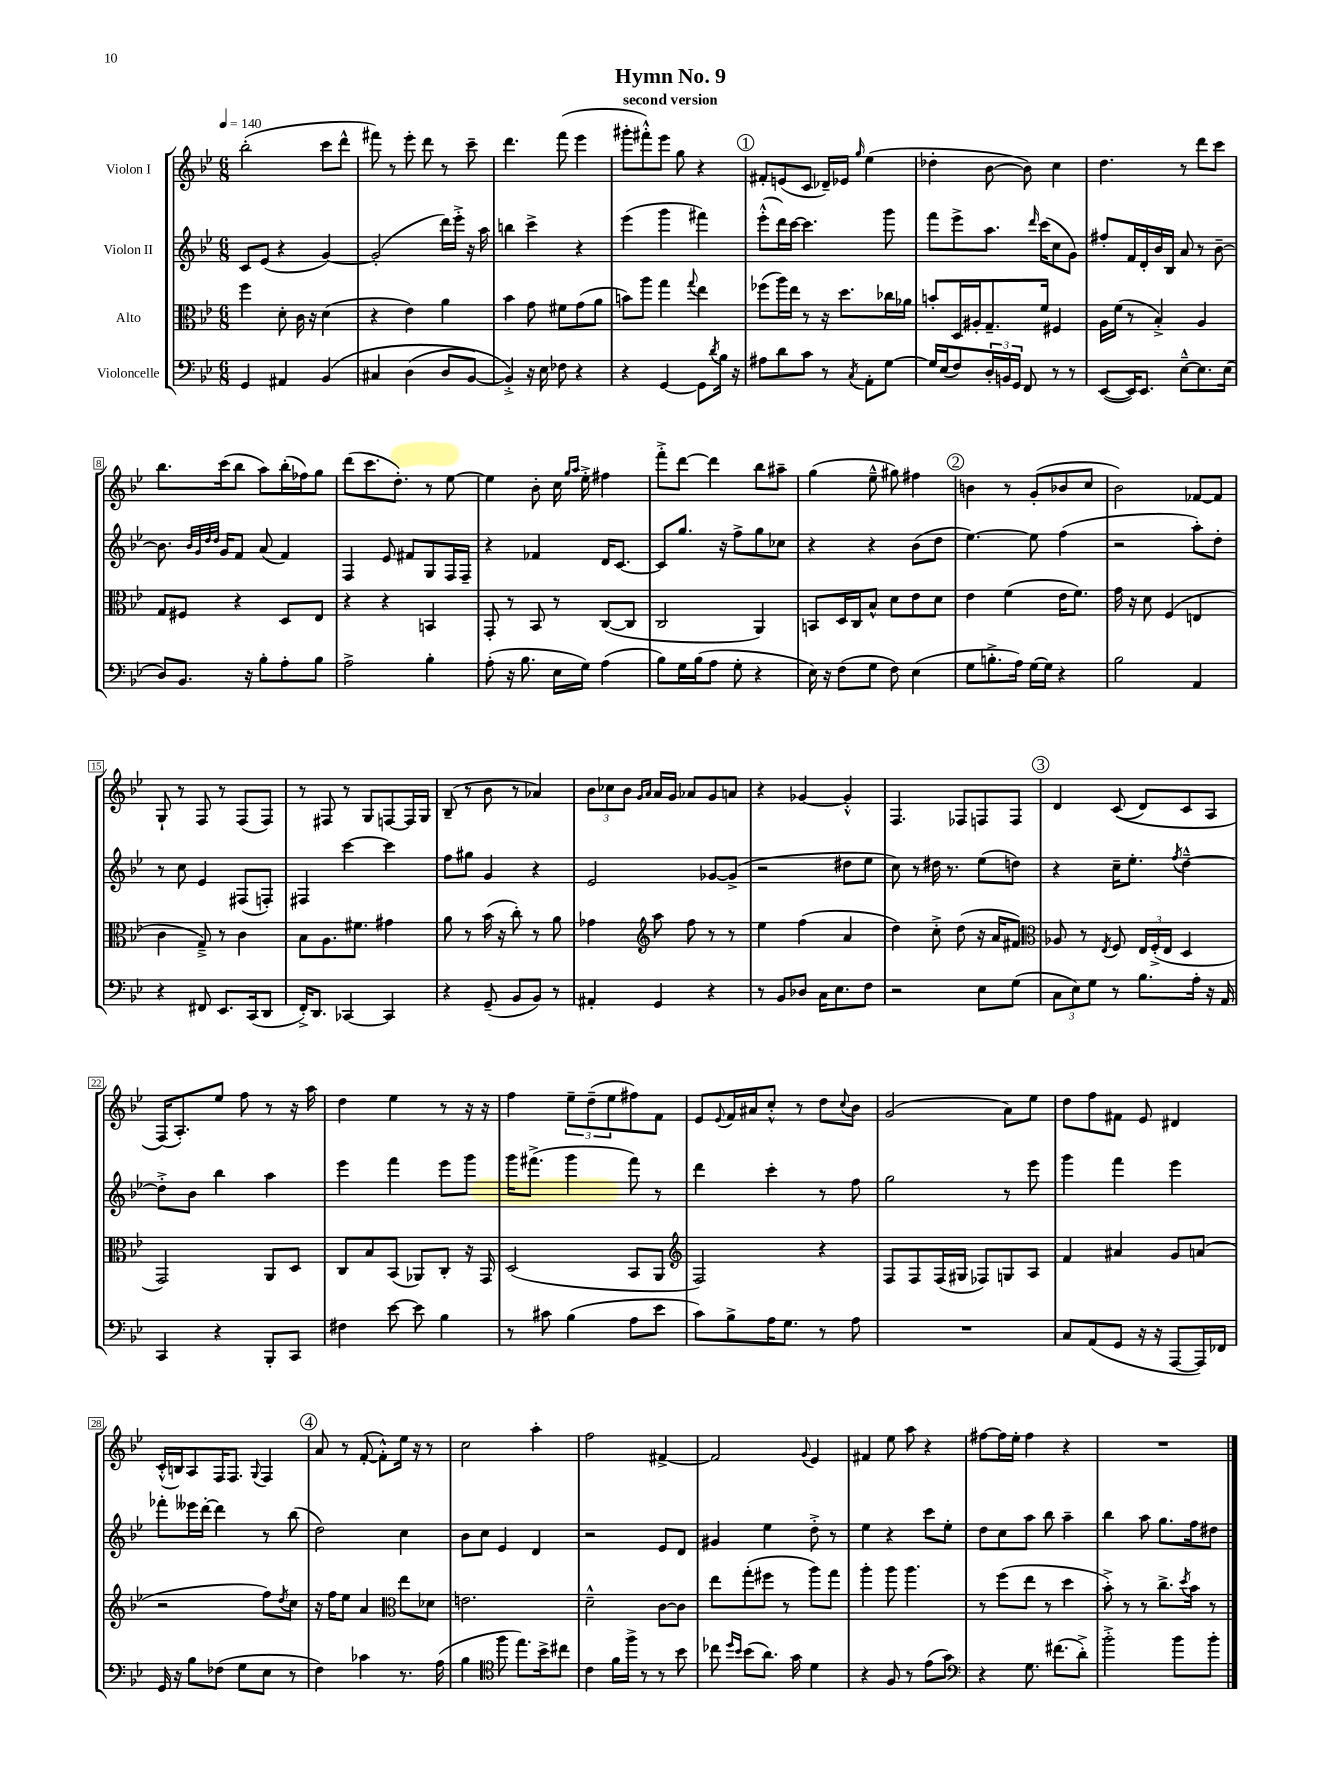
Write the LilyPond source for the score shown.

\header { title = "Hymn No. 9" subtitle = "second version" }
<<
\new StaffGroup <<
\new Staff = "s0" \with { instrumentName = "Violon I" } {
    \clef treble \key bes \major \numericTimeSignature \time 6/8 \tempo 4 = 140
    bes''2-.( c'''8 d'''8-^ |
    fis'''8) r8 ees'''8-. d'''8 r8 c'''8-- |
    d'''4. f'''8( ees'''4 |
    gis'''8-. fis'''8-.-^) ees'''8 g''8 r4 |
    \mark \markup { \circle "1" } fis'8-. e'8( c'8 des'16--) ees'16 \grace { g''16 } ees''4( |
    des''4-. bes'8~ bes'8) c''4 |
    d''4. r8 d'''8 c'''8 |
    bes''8. c'''16( bes''8 a''8) bes''16-.( fes''16) g''8 |
    d'''8( c'''8. d''8.-.) r8 ees''8~ |
    ees''4 bes'8-. c''16 \grace { g''16 a''16 } ees''16-.-> fis''4 |
    f'''8-.-> d'''8~ d'''4 bes''8 ais''8-- |
    g''4( ees''8---^ gis''8) fis''4 |
    \mark \markup { \circle "2" } b'4 r8 g'8-.( bes'8 c''8 |
    bes'2) fes'8~ fes'8 |
    g8-! r8 f8 r8 f8( f8) |
    r8 fis8 r8 g8 f8~ f16 g16 |
    bes8--( r8 bes'8 r8 aes'4) |
    \tuplet 3/2 { bes'8 ces''8 bes'8 } \grace { g'16 a'16 } a'16 g'16 aes'8 g'8 a'8 |
    r4 ges'4~ ges'4-.-^ |
    f4. fes8 f8 f8 |
    \mark \markup { \circle "3" } d'4 c'8(\( d'8) c'8 a8 |
    f16(\) a8.-.) ees''8 f''8 r8 r16 a''16 |
    d''4 ees''4 r8 r16 r16 |
    f''4 \tuplet 3/2 { ees''8-- d''8--( ees''8 } fis''8) f'8 |
    ees'8 \appoggiatura { ees'8 } f'16 ais'16 c''8-.-^ r8 d''8 \appoggiatura { c''8 } bes'8 |
    g'2( a'8) ees''8 |
    d''8 f''8 fis'8 ees'8 dis'4 |
    c'16-.-^( b16) a8 f16 f8. \appoggiatura { g8 } f4 |
    \mark \markup { \circle "4" } a'8 r8 f'8~-.( f'8-.-^) ees''16 r16 r8 |
    c''2 a''4-. |
    f''2 fis'4~-> |
    fis'2 \appoggiatura { g'8 } ees'4 |
    fis'4 ees''8 a''8 r4 |
    fis''8~ fis''16 ees''16-. fis''4 r4 |
    R2. \bar "|." |
}
\new Staff = "s1" \with { instrumentName = "Violon II" } {
    \clef treble \key bes \major \numericTimeSignature \time 6/8
    c'8 ees'8( r4 g'4~) |
    g'2-.( d'''16) ees'''16-.-> r16 a''16 |
    b''4 c'''4-> r4 |
    ees'''4( g'''4 fis'''4) |
    \mark \markup { \circle "1" } ees'''8-.-^( d'''16) c'''16~ c'''4. g'''8 |
    f'''8 ees'''8-> a''8. \grace { d'''16 } c'''16( c''8 g'8) |
    fis''8-. f'16 d'16-. bes'16 bes16 a'8 r8 bes'8~-- |
    bes'8. \grace { bes'32 g'32 d''32 d''32 } g'16 f'8 a'8( f'4) |
    f4 ees'8 fis'8 g8 f16 f16-- |
    r4 fes'4 d'16 c'8.~ |
    c'8 g''8. r16 f''8-> g''8 ces''8 |
    r4 r4 bes'8( d''8 |
    \mark \markup { \circle "2" } ees''4.~) ees''8 f''4( |
    r2 a''8-.) d''8-. |
    r8 c''8 ees'4 fis8( f8-.) |
    fis4 c'''4~ c'''4 |
    f''8 gis''8 g'4 r4 |
    ees'2 ges'8~ ges'8->( |
    r2 dis''8 ees''8 |
    c''8) r8 dis''16 r8. ees''8( d''8) |
    \mark \markup { \circle "3" } r4 c''16-- ees''8.-. \acciaccatura { f''8 } d''4~---^ |
    d''8-.-> bes'8 bes''4 a''4 |
    ees'''4 f'''4 ees'''8 g'''8 |
    g'''16 fis'''8.->( g'''4 fis'''8) r8 |
    d'''4 c'''4-. r8 f''8 |
    g''2 r8 ees'''8 |
    g'''4 f'''4 ees'''4 |
    fes'''8-. eeses'''16 d'''16~-. d'''4 r8 bes''8( |
    \mark \markup { \circle "4" } d''2) c''4 |
    bes'8 c''8 ees'4 d'4 |
    r2 ees'8 d'8 |
    gis'4 ees''4 d''8-.-> r8 |
    ees''4 r4 c'''8 ees''8-. |
    d''8 c''8 a''8 bes''8 a''4-- |
    bes''4 a''8 g''8. f''16 dis''8 \bar "|." |
}
\new Staff = "s2" \with { instrumentName = "Alto" } {
    \clef alto \key bes \major \numericTimeSignature \time 6/8
    f''4 d'8-. c'16 r16 d'4( |
    r4 ees'4) a'4 |
    bes'4 g'8 fis'8 g'8( a'8 |
    b'8) a''8 g''4 \appoggiatura { g''8 } ees''4 |
    \mark \markup { \circle "1" } fes''8( a''16) ees''16 r8 r16 d''8. ces''16 aes'16 |
    b'8-. d16 ais16-. g8.-- f'16 fis4 |
    a16 f'16( r8 bes4-.->) a4 |
    g8 fis8 r4 d8 ees8 |
    r4 r4 b,4 |
    g,8-. r8 bes,8 r8 c8~( c8 |
    c2 a,4) |
    b,8 d16 c16 bes8-^ d'8 ees'8 d'8 |
    \mark \markup { \circle "2" } ees'4 f'4( ees'16 f'8.) |
    g'16 r16 d'8 f4( e4 |
    c'4 g8--->) r8 c'4 |
    bes8 a8. fis'8. gis'4 |
    a'8 r8 bes'16( r16 c''8-.) r8 a'8 |
    ges'4 \clef treble a''8 f''8 r8 r8 |
    ees''4 f''4( a'4 |
    d''4) c''8-.-> d''8( r16 a'16 fis'8) |
    \mark \markup { \circle "3" } \clef alto aes8 r8 \acciaccatura { ees8 } f8 \tuplet 3/2 { ees16 f16-.->( ees16 } d4 |
    g,2) a,8 d8 |
    c8 bes8 bes,8( aes,8) c8-. r16 g,16 |
    d2( bes,8 a,8 |
    \clef treble f2) r4 |
    f8 f8 f16( gis16 fes8) g8 a8 |
    f'4 ais'4 g'8 a'8( |
    r2 f''8) \acciaccatura { d''8 } c''8 |
    \mark \markup { \circle "4" } r16 f''16 ees''8 a'4 \clef alto ees''8 des'8 |
    e'2. |
    d'2---^ c'8~ c'8 |
    ees''8 g''8-.( fis''8 r8 a''8) g''8 |
    a''4-. a''8 a''4. |
    r8 f''8( ees''8 r8 d''4 |
    bes'8-.->) r8 r8 c''8.-> \acciaccatura { d''8 } bes'16 r8 \bar "|." |
}
\new Staff = "s3" \with { instrumentName = "Violoncelle" } {
    \clef bass \key bes \major \numericTimeSignature \time 6/8
    g,4 ais,4 bes,4\( |
    cis4 d4( d8 bes,8~) |
    bes,4-.->\) r16 ees16 fes8 r4 |
    r4 g,4~ g,8 \acciaccatura { d'8 } bes16 r16 |
    \mark \markup { \circle "1" } ais8 d'8 c'8 r8 \acciaccatura { c8 } a,8-. g8~ |
    g16 ees16( f8) \tuplet 3/2 { d16-. b,16 g,16 } f,8 r8 r8 |
    ees,8~( ees,16) ees,8. ees8~---^ ees8. ees16( |
    d8) bes,8. r16 bes8-. a8-. bes8 |
    a2-> bes4-. |
    a8-.( r16 bes8. ees16 g16) a4( |
    bes8) g16 bes16( a8 g8-. r4 |
    ees16) r16 f8( g8 f8) ees4( |
    \mark \markup { \circle "2" } g8 b8.-.-> a16) g16~ g16 r4 |
    bes2 a,4 |
    r4 fis,8 ees,8. c,16( d,8 |
    f,16-.->) d,8. ces,4~ ces,4 |
    r4 g,8--( bes,8 bes,8) r8 |
    ais,4-. g,4 r4 |
    r8 bes,8 des8 c16 ees8. f8 |
    r2 ees8 g8( |
    \mark \markup { \circle "3" } \tuplet 3/2 { c8 ees8) g8 } r8 bes8. a16-. r16 a,16 |
    c,4 r4 bes,,8-. c,8 |
    fis4 ees'8~ ees'8 bes4 |
    r8 cis'8 bes4( a8 ees'8 |
    c'8) bes8-> a16 g8. r8 a8 |
    R2. |
    c8 a,8( g,8 r16 r16 a,,8~ a,,16) fes,16 |
    g,16 r16 bes8 fes8( g8 ees8 r8 |
    \mark \markup { \circle "4" } f4) ces'4 r8. a16( |
    bes4 \clef tenor f''8 ees''8.) bes'16-> cis''8 |
    c'4 f'16 f''16-> r8 r8 bes'8 |
    ces''8 \grace { d''16 bes'16 } bes'8( a'8.) g'16 d'4 |
    r4 f8 r8 ees'8( g'8) |
    \clef bass r4 g8. fis'8.( d'8-.->) |
    bes'2-.-> bes'8 bes'8-. \bar "|." |
}
>>
>>
\layout { \context { \Score \override BarNumber.stencil = #(make-stencil-boxer 0.1 0.3 ly:text-interface::print) } }
